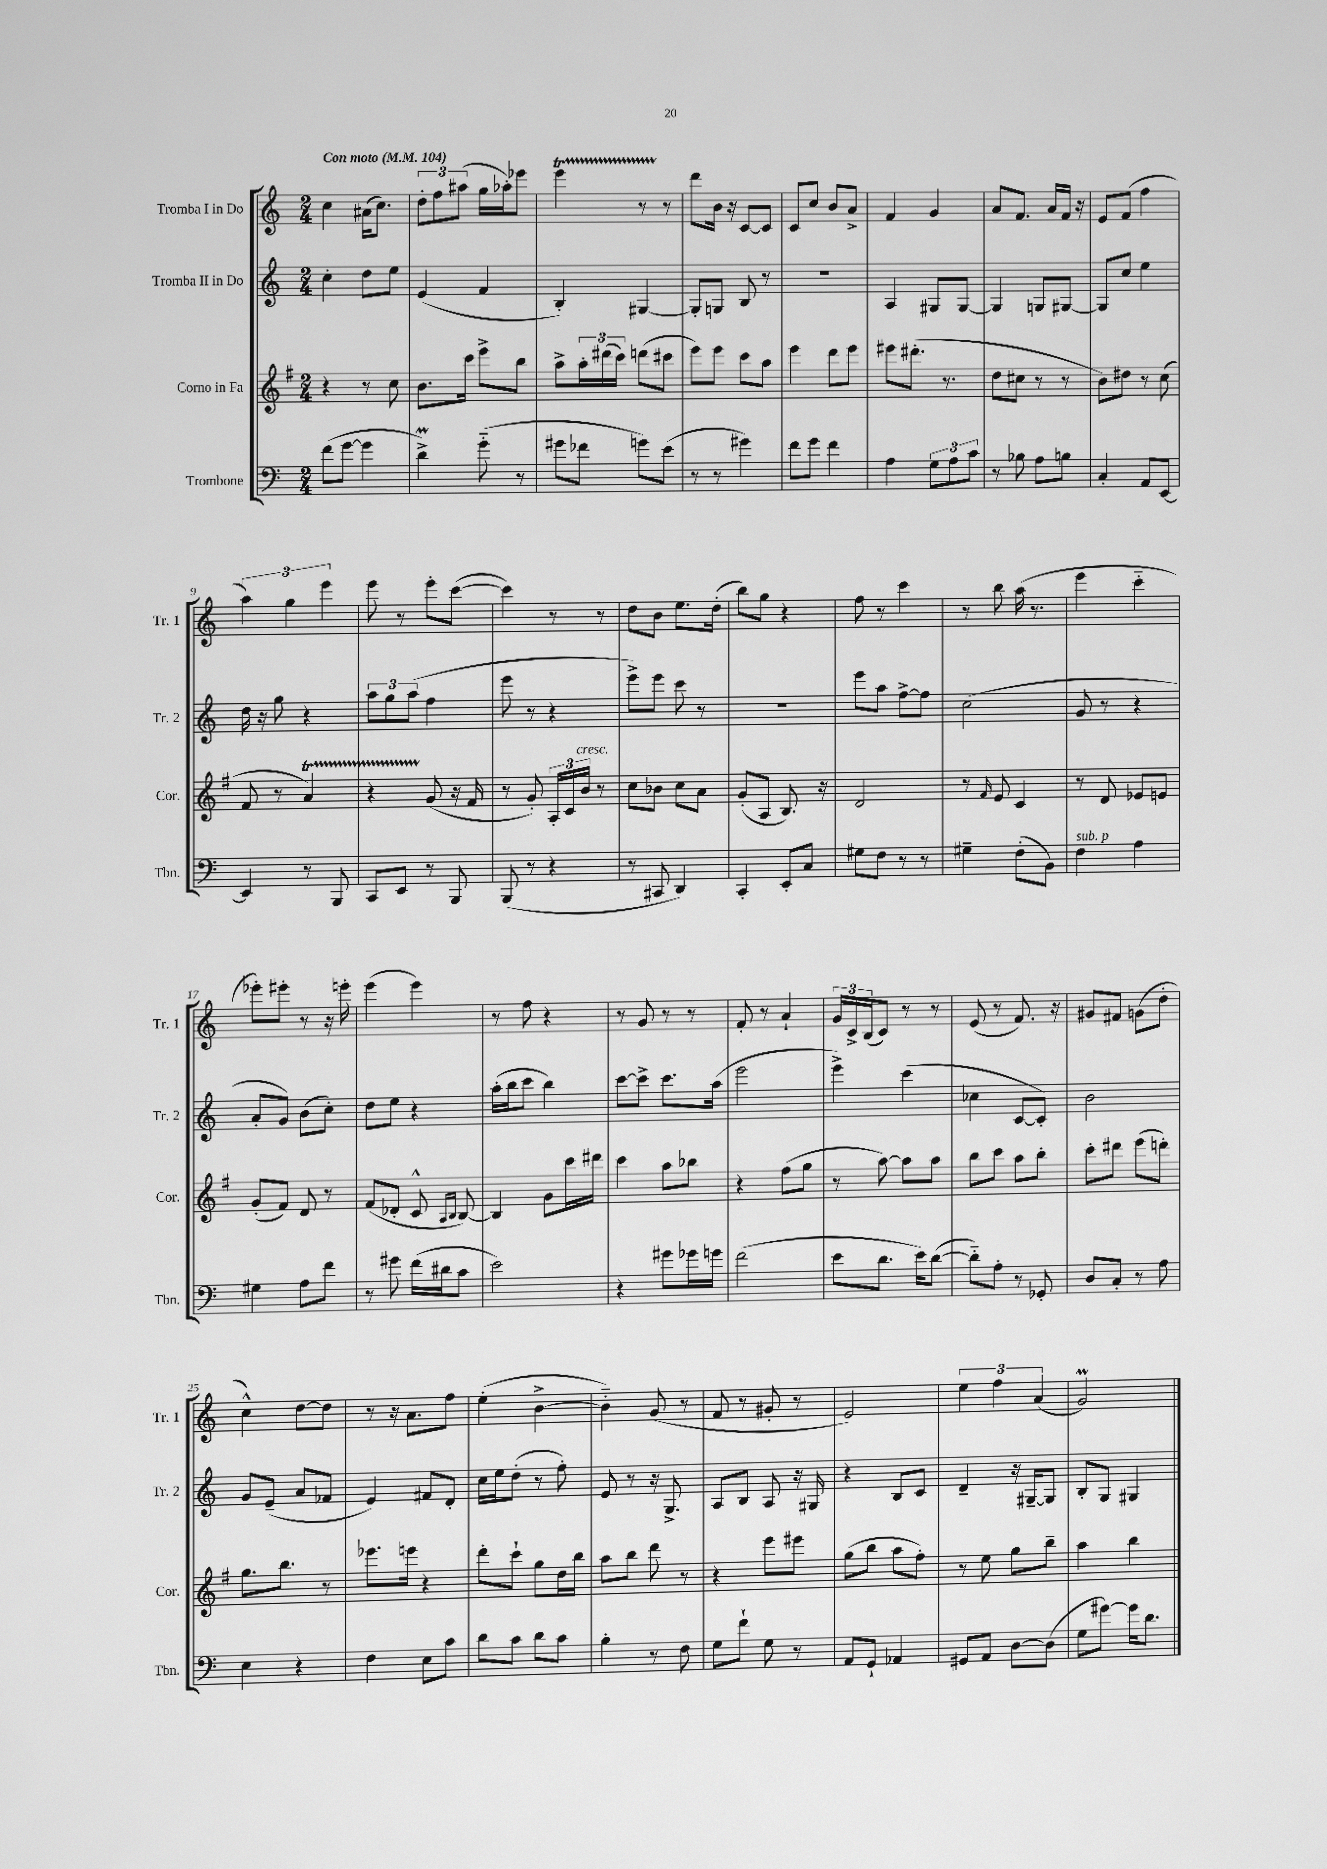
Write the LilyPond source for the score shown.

<<
\new StaffGroup <<
\new Staff = "s0" \with { instrumentName = "Tromba I in Do" shortInstrumentName = "Tr. 1" } {
    \clef treble \key c \major \numericTimeSignature \time 2/4 \tempo "Con moto" 4 = 104
    c''4 ais'16( c''8.) |
    \tuplet 3/2 { d''8-. f''8 ais''8( } g''16 aes''16-.) ees'''8 |
    e'''4\startTrillSpan r8 r8\stopTrillSpan |
    d'''8 b'16 r16 c'8~ c'8 |
    c'8 c''8 b'8 a'8-> |
    f'4 g'4 |
    a'8 f'8. a'16 f'16 r16 |
    e'8 f'8( f''4 |
    \tuplet 3/2 { a''4) g''4 e'''4 } |
    e'''8 r8 e'''8-. c'''8~( |
    c'''4) r8 r8 |
    d''8 b'8 e''8. d''16-.( |
    b''8) g''8 r4 |
    f''8 r8 c'''4 |
    r8 b''8 a''16( r8. |
    e'''4 c'''4-_ |
    ees'''8-.) eis'''8-. r8 r16 e'''16-. |
    e'''4( e'''4) |
    r8 f''8 r4 |
    r8 g'8 r8 r8 |
    f'8-. r8 a'4-! |
    \tuplet 3/2 { g'16 c'16-> b16( } c'8) r8 r8 |
    e'8( r8 f'8.) r16 |
    gis'8 fis'8 g'8( d''8-. |
    c''4-^) d''8~ d''8 |
    r8 r16 a'8. f''8 |
    e''4-.( b'4~-> |
    b'4-_) g'8( r8 |
    f'8 r8 gis'8-. r8 |
    e'2) |
    \tuplet 3/2 { e''4 f''4 a'4( } |
    g'2\prall) \bar "|." |
}
\new Staff = "s1" \with { instrumentName = "Tromba II in Do" shortInstrumentName = "Tr. 2" } {
    \clef treble \key c \major \numericTimeSignature \time 2/4
    c''4-. d''8 e''8 |
    e'4( f'4 |
    b4-.) gis4~ |
    gis8-. g8 b8 r8 |
    R2 |
    a4 gis8 gis8~ |
    gis4 g8 gis8~ |
    gis8 c''8 e''4 |
    d''16 r16 g''8 r4 |
    \tuplet 3/2 { a''8 g''8 a''8( } f''4 |
    e'''8 r8 r4 |
    e'''8->) e'''8 c'''8 r8 |
    r2 |
    e'''8 a''8 f''8~-> f''8 |
    c''2( |
    g'8 r8 r4 |
    a'8-. g'8) b'8( c''8-.) |
    d''8 e''8 r4 |
    a''16-.( b''16 c'''8 b''4) |
    c'''8~ c'''8-> c'''8. a''16( |
    e'''2 |
    e'''4->) c'''4( |
    ces''4 c'8~ c'8-.) |
    b'2 |
    g'8 e'8--( a'8 fes'8 |
    e'4) fis'8 d'8-. |
    c''16 e''16 d''8-.( r8 f''8-.) |
    e'8 r8 r16 g8.-> |
    a8 b8 a8 r16 gis16 |
    r4 b8 c'8 |
    d'4-- r16 gis16~-- gis8 |
    b8-. g8 gis4 \bar "|." |
}
\new Staff = "s2" \with { instrumentName = "Corno in Fa" shortInstrumentName = "Cor." } {
    \clef treble \key g \major \numericTimeSignature \time 2/4
    r4 r8 c''8 |
    b'8. c'''16 e'''8-> b''8 |
    a''8-> \tuplet 3/2 { a''16-. dis'''16( c'''16) } d'''8( cis'''8 |
    e'''8) e'''8 c'''8 a''8 |
    e'''4 d'''8 e'''8 |
    eis'''8 dis'''8.-.( r8. |
    d''8 cis''8 r8 r8 |
    b'8) dis''8 r8 c''8( |
    fis'8 r8 a'4\startTrillSpan) |
    r4 g'8\stopTrillSpan( r16 fis'16 |
    r8 g'8-.) \tuplet 3/2 { a16-. c'16 b'16^\markup { \italic "cresc." } } r8 |
    c''8 bes'8 c''8 a'8 |
    g'8-.( a8 b8.) r16 |
    d'2 |
    r8 \grace { fis'16 } e'8 c'4 |
    r8 d'8 ees'8 e'8 |
    g'8-.( fis'8) d'8 r8 |
    fis'8( des'8-. c'8-^ \grace { a16 b16 } b8~) |
    b4 g'8 c'''16 dis'''16 |
    c'''4 a''8 bes''8 |
    r4 fis''8( g''8 |
    r8 a''8~) a''8 a''8 |
    b''8 c'''8 a''8 b''8-. |
    c'''8-. dis'''8 e'''8( d'''8-.) |
    g''8. b''8. r8 |
    ees'''8. e'''16 r4 |
    d'''8-. c'''8-! g''8 d''16 b''16 |
    a''8 b''8 d'''8 r8 |
    r4 e'''8 eis'''8 |
    g''8( b''8 a''8 fis''8-.) |
    r8 e''8 g''8 b''8-- |
    a''4 b''4 \bar "|." |
}
\new Staff = "s3" \with { instrumentName = "Trombone" shortInstrumentName = "Tbn." } {
    \clef bass \key c \major \numericTimeSignature \time 2/4
    f'8( g'8~ g'4 |
    d'4->\prall) g'8-_( r8 |
    gis'8 fes'8 g'8) e'8( |
    r8 r8 gis'4) |
    f'8 g'8 f'4 |
    a4 \tuplet 3/2 { g8 a8 c'8 } |
    r8 bes8 a8 b8 |
    c4-. a,8 e,8~ |
    e,4 r8 b,,8 |
    c,8 e,8 r8 b,,8 |
    b,,8( r8 r4 |
    r8 cis,8 d,4) |
    c,4-. e,8-. c8 |
    gis8 f8 r8 r8 |
    gis4-- f8-.( b,8) |
    f4^\markup { \italic "sub. p" } a4 |
    gis4 a8 f'8 |
    r8 gis'8 f'16( dis'16 c'8 |
    e'2) |
    r4 gis'8 ges'16 g'16 |
    f'2( |
    e'8 d'8. e'16) d'8~( |
    d'8-_) a8-. r8 ges,8-. |
    d8 c8-. r8 a8 |
    e4 r4 |
    f4 e8 c'8 |
    d'8 c'8 d'8 c'8 |
    b4-. r8 f8 |
    g8 f'8-! g8 r8 |
    a,8 g,8-! aes,4 |
    gis,8 a,8 d8~ d8( |
    g8 gis'8~) gis'16 d'8. \bar "|." |
}
>>
>>
